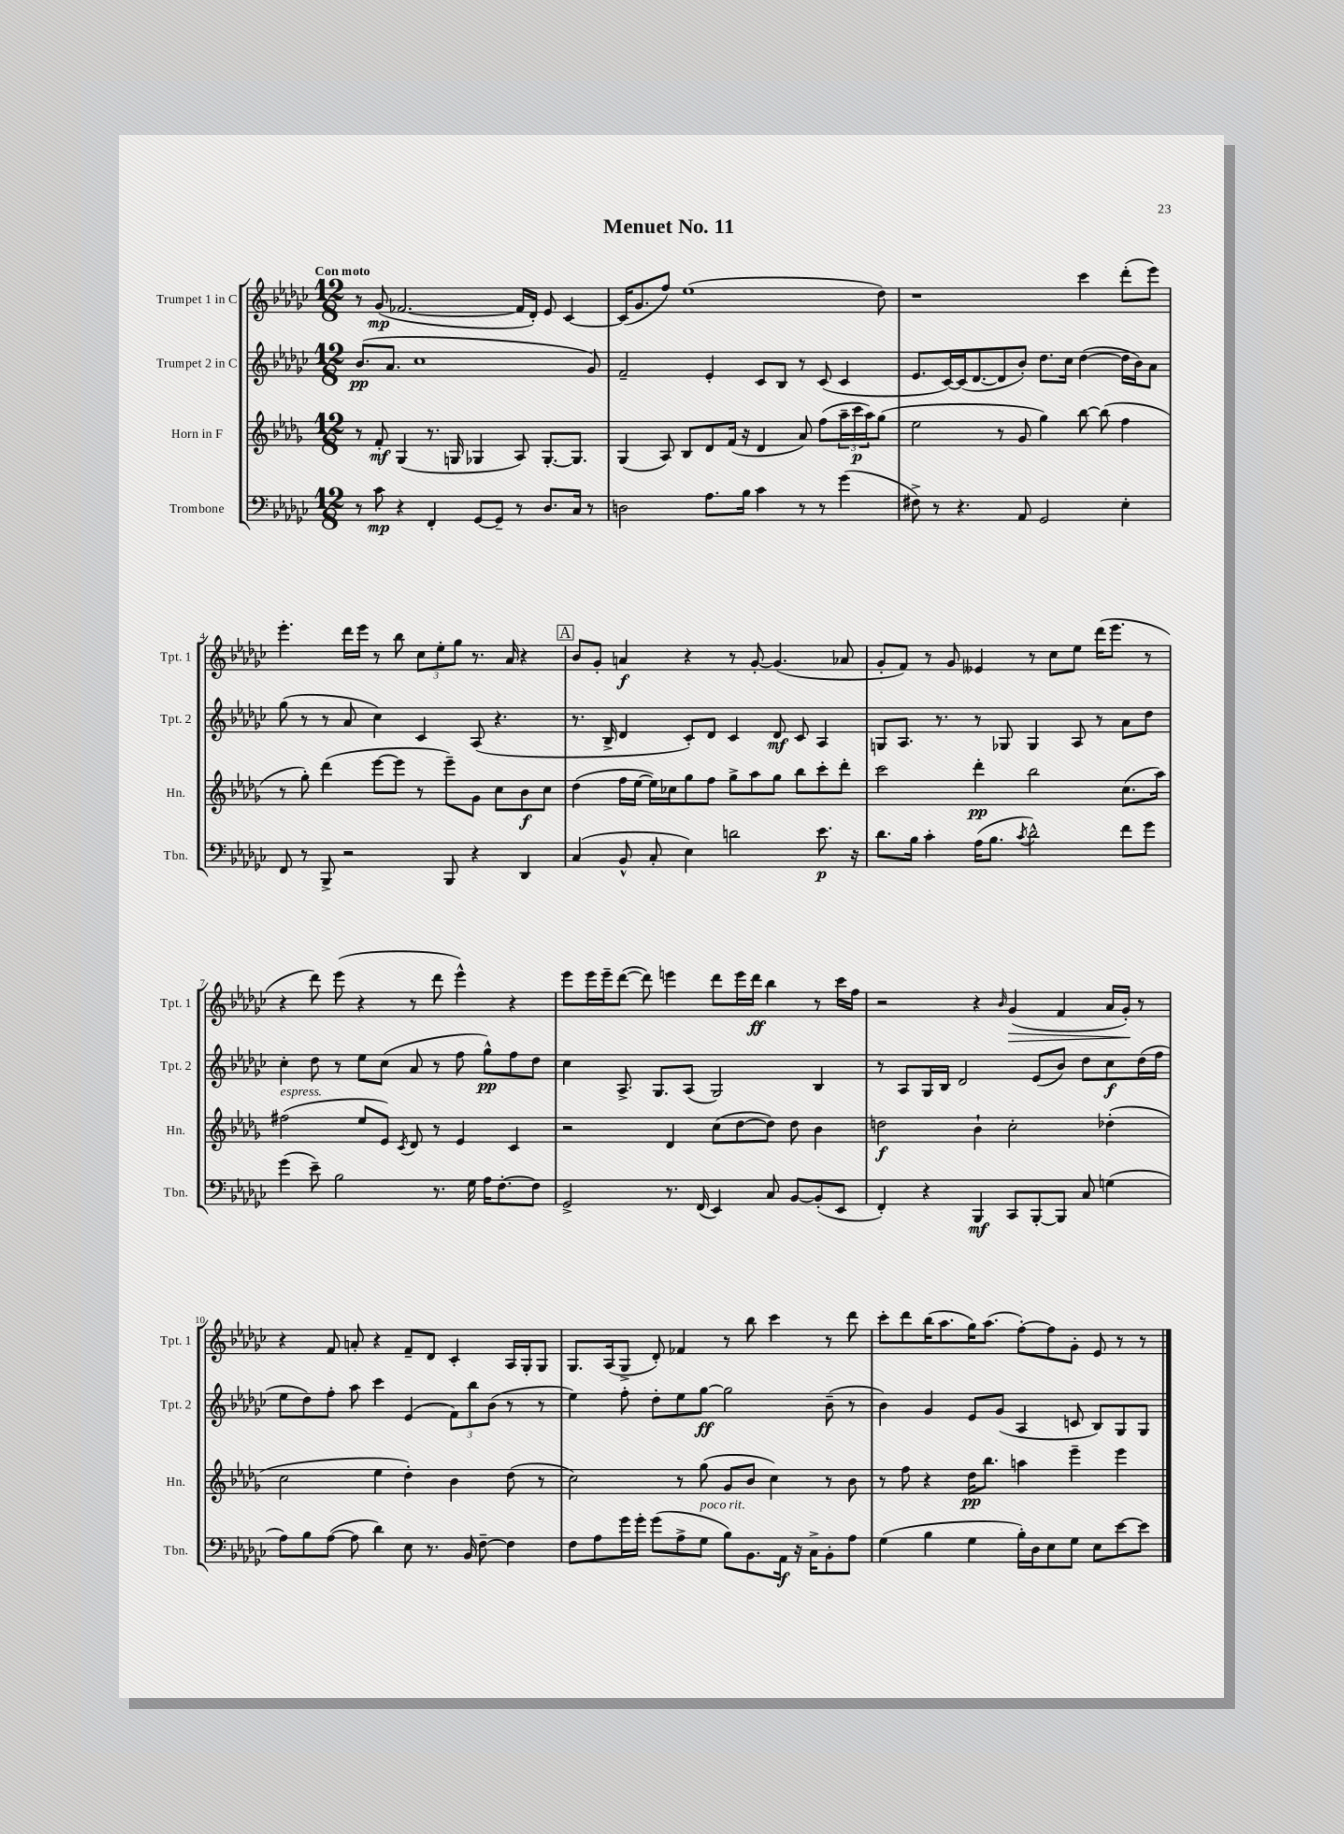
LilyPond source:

\header { title = "Menuet No. 11" }
<<
\new StaffGroup <<
\new Staff = "s0" \with { instrumentName = "Trumpet 1 in C" shortInstrumentName = "Tpt. 1" } {
    \clef treble \key ges \major \numericTimeSignature \time 12/8 \tempo "Con moto"
    r8 ges'8\mp( fes'2.~ fes'16 des'16-.) ees'8 ces'4~ |
    ces'16( ges'8. f''8) ees''1( des''8) |
    r1 ces'''4 des'''8-.( ees'''8) |
    ees'''4.-. des'''16 ees'''16 r8 bes''8 \tuplet 3/2 { ces''8 ees''8-. ges''8 } r8. aes'16 r4 |
    \mark \markup { \box "A" } bes'8 ges'8-. a'4\f r4 r8 ges'8~-. ges'4.( aes'8 |
    ges'8-. f'8) r8 ges'8 eeses'4 r8 ces''8 ees''8 des'''16( ees'''8. r8 |
    r4 des'''8) ees'''8( r4 r8 des'''8 ees'''4-^) r4 |
    ees'''8 ees'''16 ees'''16-- des'''8~( des'''8) e'''4 des'''8 e'''16 des'''16\ff bes''4 r8 ces'''16 f''16 |
    r2 r4 \grace { bes'16 } ges'4\>( f'4 aes'16 ges'16-.\!) r8 |
    r4 f'8 a'8-. r4 f'8-- des'8 ces'4-. aes16 ges16-. ges8 |
    ges8. aes16( ges8-> des'8-.) fes'4 r8 bes''8 ces'''4 r8 des'''8 |
    ces'''8-. des'''8 bes''16( aes''8. ges''16) aes''8.( f''8~-.) f''8 ges'8-. ees'8 r8 r8 \bar "|." |
}
\new Staff = "s1" \with { instrumentName = "Trumpet 2 in C" shortInstrumentName = "Tpt. 2" } {
    \clef treble \key ges \major \numericTimeSignature \time 12/8
    bes'8.\pp( aes'8. ces''1 ges'8) |
    f'2-- ees'4-. ces'8 bes8 r8 ces'8( ces'4 |
    ees'8. ces'16~) ces'16( des'8.~ des'8 bes'8-.) des''8. ces''16 des''4~( des''16 bes'16) aes'8 |
    ges''8( r8 r8 aes'8 ces''4) ces'4 aes8( r4. |
    \mark \markup { \box "A" } r8. bes16-> des'4 ces'8-.) des'8 ces'4 des'8\mf ces'8 aes4 |
    g8 aes8. r8. r8 ges8 ges4 aes8 r8 aes'8 des''8 |
    ces''4-. des''8 r8 ees''8 ces''8( aes'8 r8 f''8 ges''8-^\pp) f''8 des''8 |
    ces''4 aes8.-> ges8. aes8( ges2) bes4 |
    r8 aes8 ges16 bes16 des'2 ees'8( bes'8) des''8 ces''8\f des''16( f''16 |
    ees''8 des''8) f''8-. aes''8 ces'''4 ees'4( \tuplet 3/2 { f'8) bes''8 bes'8( } r8 r8 |
    ees''4) f''8-. des''8-. ees''8 ges''8~\ff ges''2 bes'8--( r8 |
    bes'4) ges'4 ees'8 ges'8( aes4 c'8 bes8) ges8 ges8 \bar "|." |
}
\new Staff = "s2" \with { instrumentName = "Horn in F" shortInstrumentName = "Hn." } {
    \clef treble \key des \major \numericTimeSignature \time 12/8
    r8 f'8-.\mf ges4( r8. g16 ges4 aes8) ges8.~-. ges8. |
    ges4( aes8) bes8 des'8 f'16( r16 des'4 aes'8) f''8( \tuplet 3/2 { aes''16-- c'''16\p aes''16) } ges''8( |
    ees''2 r8 ges'8 ges''4) bes''8~ bes''8( f''4 |
    r8 ges''8-.) des'''4( ees'''8~ ees'''8 r8 ees'''8--) ges'8 c''8 bes'8\f c''8 |
    \mark \markup { \box "A" } des''4( f''16 ees''16~ ees''16) ces''16 ges''8 f''8 ges''8-> aes''8 ges''8 bes''8 c'''8-. des'''8-. |
    c'''2 des'''4-.\pp bes''2 c''8.( aes''16) |
    fis''2^\markup { \italic "espress." }( ees''8 ees'8) \acciaccatura { c'8 } des'8 r8 ees'4 c'4 |
    r2 des'4 c''8( des''8~ des''8) des''8 bes'4 |
    d''2\f bes'4-! c''2-. des''4-.( |
    c''2 ees''4 des''4-.) bes'4 des''8( r8 |
    c''2) r8 ges''8( ges'8 bes'8 c''4) r8 bes'8 |
    r8 f''8 r4 des''16\pp bes''8. a''4 ees'''4-- ees'''4 \bar "|." |
}
\new Staff = "s3" \with { instrumentName = "Trombone" shortInstrumentName = "Tbn." } {
    \clef bass \key ges \major \numericTimeSignature \time 12/8
    r8 ces'8\mp r4 f,4-. ges,8~ ges,8-- r8 des8. ces16 r8 |
    d2 aes8. bes16 ces'4 r8 r8 ges'4( |
    fis8->) r8 r4. aes,8 ges,2 ees4-. |
    f,8 r8 bes,,8-> r2 bes,,8 r4 des,4 |
    \mark \markup { \box "A" } ces4( bes,8-^ ces8-. ees4) d'2 ees'8.\p r16 |
    des'8. bes16 ces'4-. aes16( bes8. \acciaccatura { ces'8 } des'2-^) f'8 ges'8 |
    ges'4( ees'8--) bes2 r8. ges16 aes16 f8.~-. f8 |
    ges,2-> r8. f,16( ees,4) ces8 bes,8~ bes,8-.( ees,8 |
    f,4-.) r4 bes,,4\mf ces,8 bes,,8~-. bes,,8 ces8 g4( |
    aes8) bes8 aes8~( aes8 des'4) ees8 r8. bes,16 f8~-- f4 |
    f8 aes8 ges'16 ges'16-. ges'8( aes8-> ges8^\markup { \italic "poco rit." } bes8) bes,8. aes,16\f r16 ces16-> bes,8-. aes8 |
    ges4( bes4 ges4 bes16-.) des16 ees8 ges8 ees8 ees'8~ ees'8 \bar "|." |
}
>>
>>
